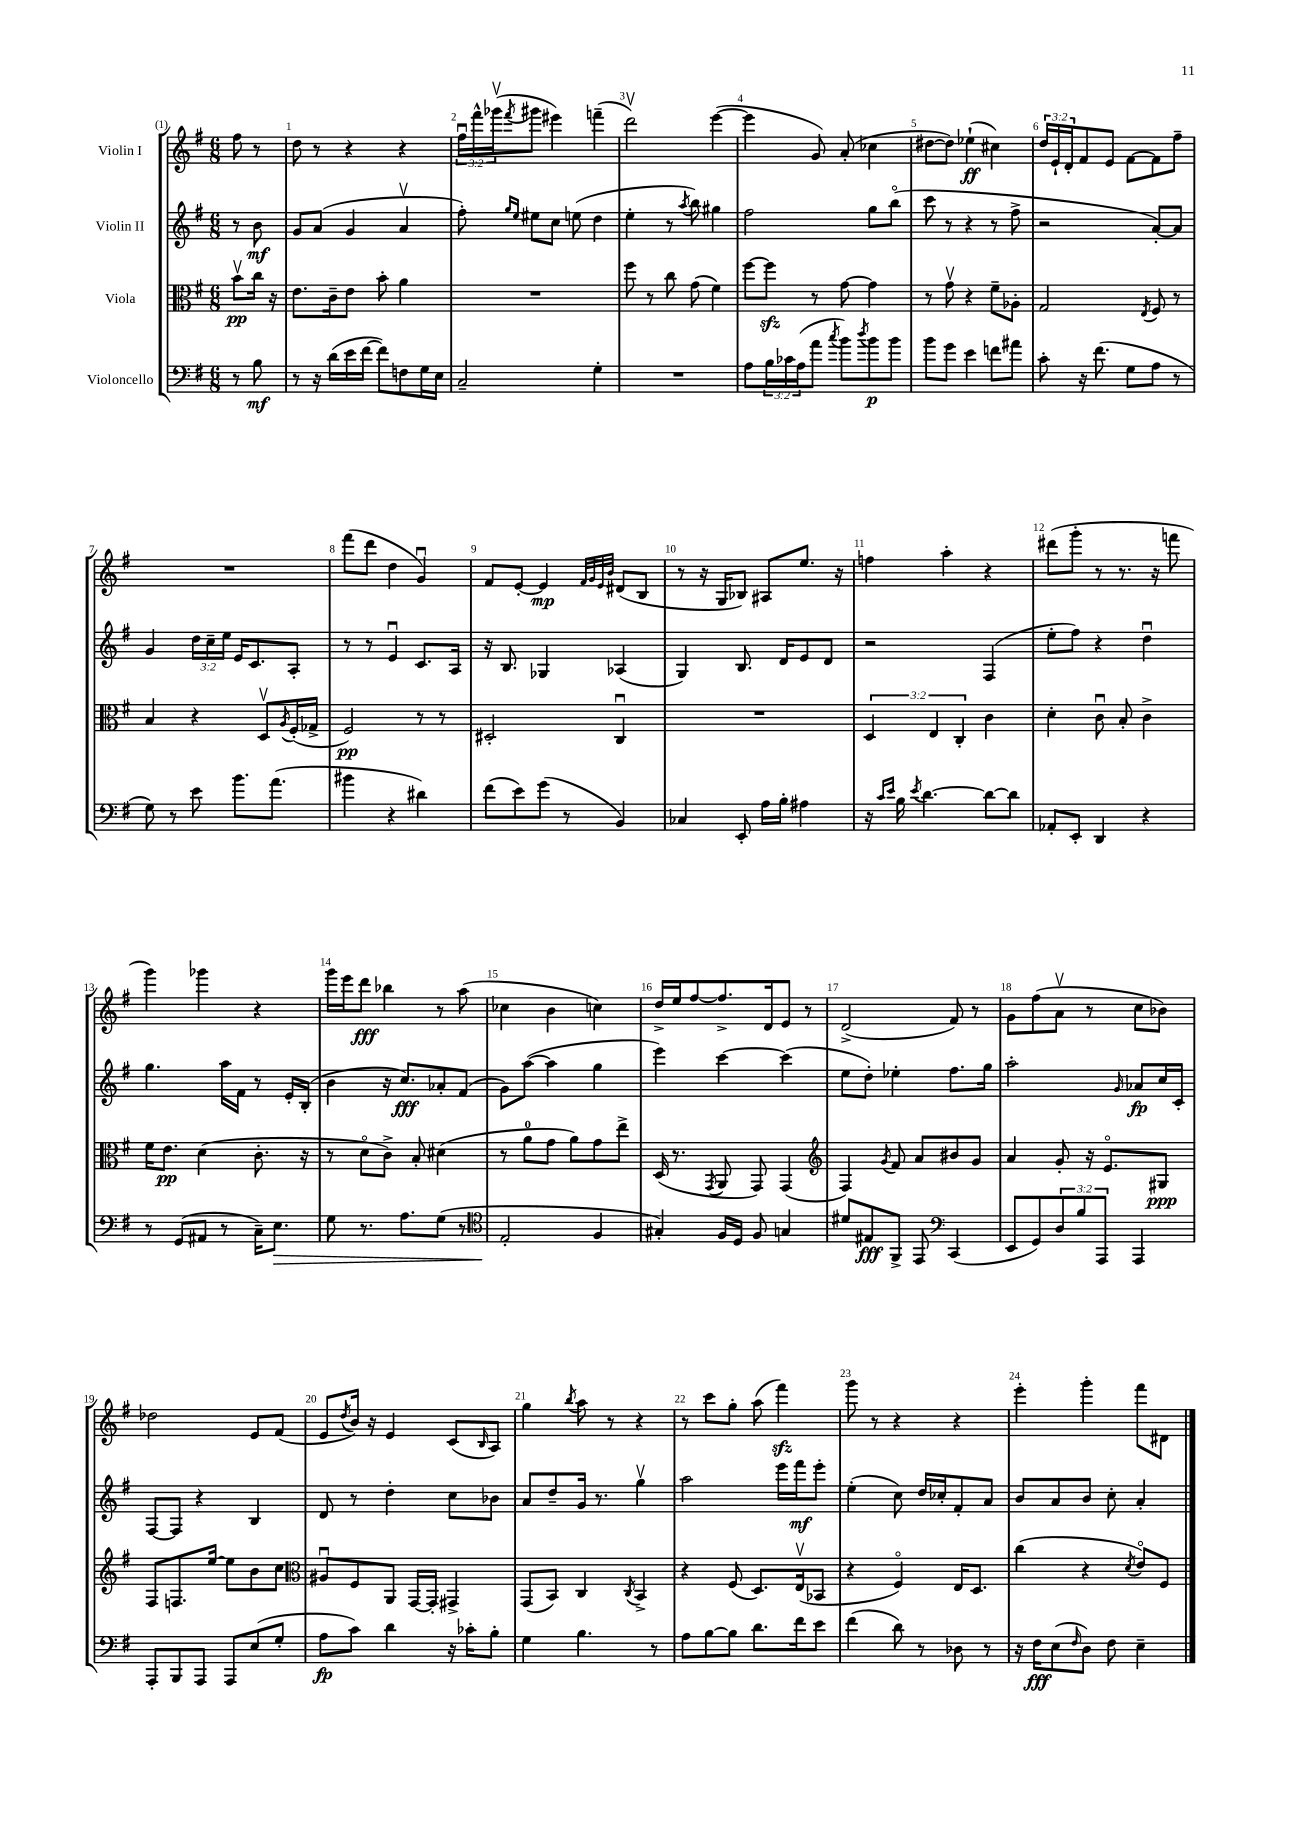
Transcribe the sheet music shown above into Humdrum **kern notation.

**kern	**dynam	**kern	**dynam	**kern	**dynam	**kern	**dynam
*part4	*part4	*part3	*part3	*part2	*part2	*part1	*part1
*staff4	*staff4	*staff3	*staff3	*staff2	*staff2	*staff1	*staff1
*I"Violoncello	*	*I"Viola	*	*I"Violin II	*	*I"Violin I	*
*clefF4	*	*clefC3	*	*clefG2	*	*clefG2	*
*k[f#]	*	*k[f#]	*	*k[f#]	*	*k[f#]	*
*M6/8	*	*M6/8	*	*M6/8	*	*M6/8	*
=	=	=	=	=	=	=	=
8r	.	8bv\L	pp	8r	.	8ff#\	.
8B\	mf	16cc\Jk	.	8b\	mf	8r	.
.	.	16r	.	.	.	.	.
=1	=1	=1	=1	=1	=1	=1	=1
8r	.	8.e\L	.	8g/L	.	8dd\	.
16r	.	.	.	(8a/J	.	8r	.
(16d\LL	.	16c~\k	.	.	.	.	.
16e\	.	8e\J	.	4g/	.	4r	.
[16f#\JJ	.	.	.	.	.	.	.
8f#\L])	.	8b'\	.	.	.	.	.
8Fn\	.	4a\	.	4av/	.	4r	.
16G\L	.	.	.	.	.	.	.
16E\JJ	.	.	.	.	.	.	.
=2	=2	=2	=2	=2	=2	=2	=2
2C~/	.	2.r	.	8ff#'\)	.	24ff#u\LL	.
.	.	.	.	.	.	24fff#^^\	.
.	.	.	.	.	.	(24ggg-Xv\J	.
.	.	.	.	16qqgg/LL	.	.	.
.	.	.	.	16qqee/JJ	.	8qfff#/	.
.	.	.	.	8ee#X\L	.	8ggg#X\J	.
.	.	.	.	8cc\J	.	4eee#X\)	.
.	.	.	.	(8een\	.	.	.
4G'\	.	.	.	4dd\	.	(4fffn~\	.
=3	=3	=3	=3	=3	=3	=3	=3
2.r	.	8ff#\	.	4ee'\	.	2dddv\)	.
.	.	8r	.	.	.	.	.
.	.	8cc\	.	8r	.	.	.
.	.	.	.	8qaa/	.	.	.
.	.	(8g\	.	8bb\)	.	.	.
.	.	4f#\)	.	4gg#X\	.	([4eee\	.
=4	=4	=4	=4	=4	=4	=4	=4
8A\L	.	[8ff#\L	.	2ff#\	.	4eee\]	.
24B\L	.	8ff#zz\J]	.	.	.	.	.
24c-X\	.	.	.	.	.	.	.
(24A\J	.	.	.	.	.	.	.
8a\J	.	8r	.	.	.	8g/)	.
8qcc/	.	.	.	.	.	.	.
8b\L)	.	[8g\	.	.	.	(8a'/	.
8qdd/	.	.	.	.	.	.	.
8b\	p	4g\]	.	8gg\L	.	4cc-X\	.
8b\J	.	.	.	(8bb\J	.	.	.
=5	=5	=5	=5	=5	=5	=5	=5
8b\L	.	8r	.	8ccc\	.	[8dd#X\L	.
8g\J	.	8gv\	.	8r	.	8dd#\J])	.
4e\	.	4r	.	4r	.	(4ee-X`\	ff
8fn\L	.	8f#~\L	.	8r	.	4cc#X\)	.
8a#X\J	.	8A-X'\J	.	8ff#^\	.	.	.
=6	=6	=6	=6	=6	=6	=6	=6
8c'\	.	2G/	.	2r	.	24dd/LL	.
.	.	.	.	.	.	24e`/	.
.	.	.	.	.	.	24d'/J	.
16r	.	.	.	.	.	8f#/	.
(8.f#\	.	.	.	.	.	.	.
.	.	.	.	.	.	8e/J	.
8G\L	.	.	.	.	.	[8f#\L	.
.	.	8qE/	.	.	.	.	.
8A\J	.	8F#/	.	[8a'/L)	.	8f#\]	.
8r	.	8r	.	8a/J]	.	8ff#~\J	.
!!LO:LB:g=z
=7	=7	=7	=7	=7	=7	=7	=7
8G\)	.	4B/	.	4g/	.	2.r	.
8r	.	.	.	.	.	.	.
8e\	.	4r	.	24dd\LL	.	.	.
.	.	.	.	24cc~\	.	.	.
.	.	.	.	24ee\JJ	.	.	.
8.b\L	.	.	.	16e/KL	.	.	.
.	.	.	.	8.c/	.	.	.
.	.	8Dv/L	.	.	.	.	.
(8.a\J	.	.	.	.	.	.	.
.	.	8qA/	.	.	.	.	.
.	.	(16F#'/L	.	8A'/J	.	.	.
.	.	16G-X^/JJ	.	.	.	.	.
=8	=8	=8	=8	=8	=8	=8	=8
4b#X\	.	2F#/)	pp	8r	.	(8fff#\L	.
.	.	.	.	8r	.	8ddd\J	.
4r	.	.	.	4eu/	.	4dd\	.
4d#X\)	.	8r	.	8.c/L	.	4gu/)	.
.	.	8r	.	.	.	.	.
.	.	.	.	16A/Jk	.	.	.
=9	=9	=9	=9	=9	=9	=9	=9
(8f#\L	.	2D#X'/	.	16r	.	8f#/L	.
.	.	.	.	8.B/	.	.	.
8e\)	.	.	.	.	.	[8e'/J	.
(8g\J	.	.	.	4G-X/	.	4e/]	mp
8r	.	.	.	.	.	.	.
.	.	.	.	.	.	32qqf#/LLL	.
.	.	.	.	.	.	32qqg/	.
.	.	.	.	.	.	32qqe/	.
.	.	.	.	.	.	32qqb/JJJ	.
4BB/)	.	4Cu/	.	(4A-X/	.	(8d#X/L	.
.	.	.	.	.	.	8B/J	.
=10	=10	=10	=10	=10	=10	=10	=10
4C-X/	.	2.r	.	4G/)	.	8r	.
.	.	.	.	.	.	16r	.
.	.	.	.	.	.	16G/KL	.
8EE'/	.	.	.	8.B/	.	8B-X/J)	.
16A\LL	.	.	.	.	.	8A#X/L	.
16B'\JJ	.	.	.	16d/KL	.	.	.
4A#X\	.	.	.	8e/	.	8.ee/J	.
.	.	.	.	8d/J	.	.	.
.	.	.	.	.	.	16r	.
=11	=11	=11	=11	=11	=11	=11	=11
16r	.	6D/	.	2r	.	4ffn\	.
16qqc/LL	.	.	.	.	.	.	.
16qqe/JJ	.	.	.	.	.	.	.
16B\	.	.	.	.	.	.	.
8qe/	.	.	.	.	.	.	.
[4.d\	.	.	.	.	.	.	.
.	.	6E/	.	.	.	.	.
.	.	.	.	.	.	4aa'\	.
.	.	6C'/	.	.	.	.	.
8d\L_	.	4c\	.	(4F#/	.	4r	.
8d\J]	.	.	.	.	.	.	.
=12	=12	=12	=12	=12	=12	=12	=12
8AA-X'/L	.	4d'\	.	8ee'\L	.	(8ddd#X\L	.
8EE'/J	.	.	.	8ff#\J)	.	8ggg'\J	.
4DD/	.	8cu\	.	4r	.	8r	.
.	.	8B'/	.	.	.	8.r	.
4r	.	4c^\	.	4ddu\	.	.	.
.	.	.	.	.	.	16r	.
.	.	.	.	.	.	8fffn\	.
!!LO:LB:g=z
=13	=13	=13	=13	=13	=13	=13	=13
8r	.	16f#\KL	.	4.gg\	.	4ggg\)	.
.	.	8.e\J	pp	.	.	.	.
(8GG/L	.	.	.	.	.	.	.
8AA#X/J	.	(4d\	.	.	.	4ggg-X\	.
8r	.	.	.	16aa\LL	.	.	.
.	.	.	.	16f#\JJ	.	.	.
16C~\KL)	.	8.c'\	.	8r	.	4r	.
!	!LO:HP:b	!	!	!	!	!	!
8.E\J	>	.	.	.	.	.	.
.	.	.	.	16e'/LL	.	.	.
.	.	16r	.	(16B'/JJ	.	.	.
=14	=14	=14	=14	=14	=14	=14	=14
8G\	.	8r	.	4b\	.	16ggg\LL	.
.	.	.	.	.	.	16eee\J	.
8.r	.	8d\L	.	.	.	8ddd\J	fff
.	.	8c^\J)	.	16r	.	4bb-X\	.
8.A\L	.	.	.	8.cc/L)	fff	.	.
.	.	8B'/	.	.	.	.	.
(8G\J	.	(4d#X\	.	8a-X'/	.	8r	.
8r	.	.	.	(8f#/J	.	(8aa\	.
=15	=15	=15	=15	=15	=15	=15	=15
*clefC4	*	*	*	*	*	*	*
2E'/	.	8r	.	8g\L)	.	4cc-X\	.
.	.	8a\L	.	([8aa\J	.	.	.
.	.	8g\J	.	4aa\]	.	4b\	.
.	.	8a\L)	.	.	.	.	.
4F#/	]	8g\	.	4gg\	.	4ccn\)	.
.	.	8ee^\J	.	.	.	.	.
=16	=16	=16	=16	=16	=16	=16	=16
4G#X'/)	.	(16D/	.	4eee\)	.	16dd^/LL	.
.	.	8.r	.	.	.	16ee/J	.
.	.	.	.	.	.	[8ff#/	.
.	.	8qGG/	.	.	.	.	.
16F#/LL	.	8AA/	.	[4ccc\	.	8.ff#^/]	.
16D/JJ	.	.	.	.	.	.	.
8F#/	.	8GG/)	.	.	.	.	.
.	.	.	.	.	.	16d/k	.
4Gn/	.	(4GG/	.	(4ccc\]	.	8e/J	.
.	.	.	.	.	.	8r	.
=17	=17	=17	=17	=17	=17	=17	=17
*	*	*clefG2	*	*	*	*	*
8d#X/L	.	4F#/)	.	8ee\L	.	(2d^/	.
8E#X/	fff	.	.	8dd'\J)	.	.	.
.	.	8qg/	.	.	.	.	.
8FF#^/J	.	8f#/	.	4ee-X'\	.	.	.
8EE/	.	8a/L	.	.	.	.	.
*clefF4	*	*	*	*	*	*	*
(4CC/	.	8b#X/	.	8.ff#\L	.	8f#/)	.
.	.	8g/J	.	.	.	8r	.
.	.	.	.	16gg\Jk	.	.	.
=18	=18	=18	=18	=18	=18	=18	=18
8EE/L	.	4a/	.	2aa'\	.	8g\L	.
8GG/)	.	.	.	.	.	(8ff#\	.
12D/	.	8g'/	.	.	.	8av\J	.
12B/	.	.	.	.	.	.	.
.	.	16r	.	.	.	8r	.
12AAA/J	.	.	.	.	.	.	.
.	.	8.e/L	.	.	.	.	.
.	.	.	.	16qqg/	.	.	.
4AAA/	.	.	.	8a-X/L	fp	8cc\L	.
.	.	8G#X/J	ppp	16cc/L	.	8b-X\J)	.
.	.	.	.	16c'/JJ	.	.	.
!!LO:LB:g=z
=19	=19	=19	=19	=19	=19	=19	=19
8AAA'/L	.	8F#/L	.	[8F#/L	.	2dd-X\	.
8BBB/	.	8.Fn/	.	8F#/J]	.	.	.
8AAA/J	.	.	.	4r	.	.	.
.	.	[16ee/Jk	.	.	.	.	.
8AAA/L	.	8ee\L]	.	.	.	.	.
(8E/	.	8b\	.	4B/	.	8e/L	.
8G'/J	.	8cc\J	.	.	.	(8f#/J	.
=20	=20	=20	=20	=20	=20	=20	=20
*	*	*clefC3	*	*	*	*	*
8A\L	fp	8A#Xu/L	.	8d/	.	8e/L	.
.	.	.	.	.	.	8qdd/	.
8c\J)	.	8F#/	.	8r	.	16b/Jk)	.
.	.	.	.	.	.	16r	.
4d\	.	8AA/J	.	4dd'\	.	4e/	.
.	.	[16GG/LL	.	.	.	.	.
.	.	16GG'/JJ]	.	.	.	.	.
16r	.	4GG#X^/	.	8cc\L	.	(8c/L	.
16c-X'\KL	.	.	.	.	.	.	.
.	.	.	.	.	.	16qqB/	.
8B'\J	.	.	.	8b-X\J	.	8A/J)	.
=21	=21	=21	=21	=21	=21	=21	=21
4G\	.	(8GG/L	.	8a/L	.	4gg\	.
.	.	8BB/J)	.	8dd~/	.	.	.
.	.	.	.	.	.	8qbb/	.
4.B\	.	4C/	.	16g/Jk	.	8aa\	.
.	.	.	.	8.r	.	.	.
.	.	.	.	.	.	8r	.
.	.	8qC/	.	.	.	.	.
.	.	4BB^/	.	4ggv\	.	4r	.
8r	.	.	.	.	.	.	.
=22	=22	=22	=22	=22	=22	=22	=22
8A\L	.	4r	.	2aa\	.	8r	.
[8B\	.	.	.	.	.	8ccc\L	.
8B\J]	.	(8F#/	.	.	.	8gg'\J	.
8.d\L	.	8.D/L)	.	.	.	(8aa\	.
.	.	.	.	16eee\LL	.	4fff#zz\)	.
16f#\k	.	(16Ev/k	.	16fff#\J	mf	.	.
8e\J	.	8BB-X/J	.	8eee'\J	.	.	.
=23	=23	=23	=23	=23	=23	=23	=23
(4f#\	.	4r	.	(4ee'\	.	8ggg\	.
.	.	.	.	.	.	8r	.
8d\)	.	4F#/)	.	8cc\)	.	4r	.
8r	.	.	.	16dd/LL	.	.	.
.	.	.	.	16cc-X'/J	.	.	.
8D-X\	.	16E/KL	.	8f#'/	.	4r	.
.	.	8.D/J	.	.	.	.	.
8r	.	.	.	8a/J	.	.	.
=24	=24	=24	=24	=24	=24	=24	=24
16r	.	(4cc\	.	8b/L	.	4eee'\	.
16F#\KL	fff	.	.	.	.	.	.
(8E\	.	.	.	8a/	.	.	.
16qqF#/	.	.	.	.	.	.	.
8D\J)	.	4r	.	8b/J	.	4ggg'\	.
8F#\	.	.	.	8cc'\	.	.	.
.	.	8qd/	.	.	.	.	.
4E~\	.	8e/L)	.	4a'/	.	8fff#\L	.
.	.	8F#/J	.	.	.	8d#X\J	.
==	==	==	==	==	==	==	==
*-	*-	*-	*-	*-	*-	*-	*-
